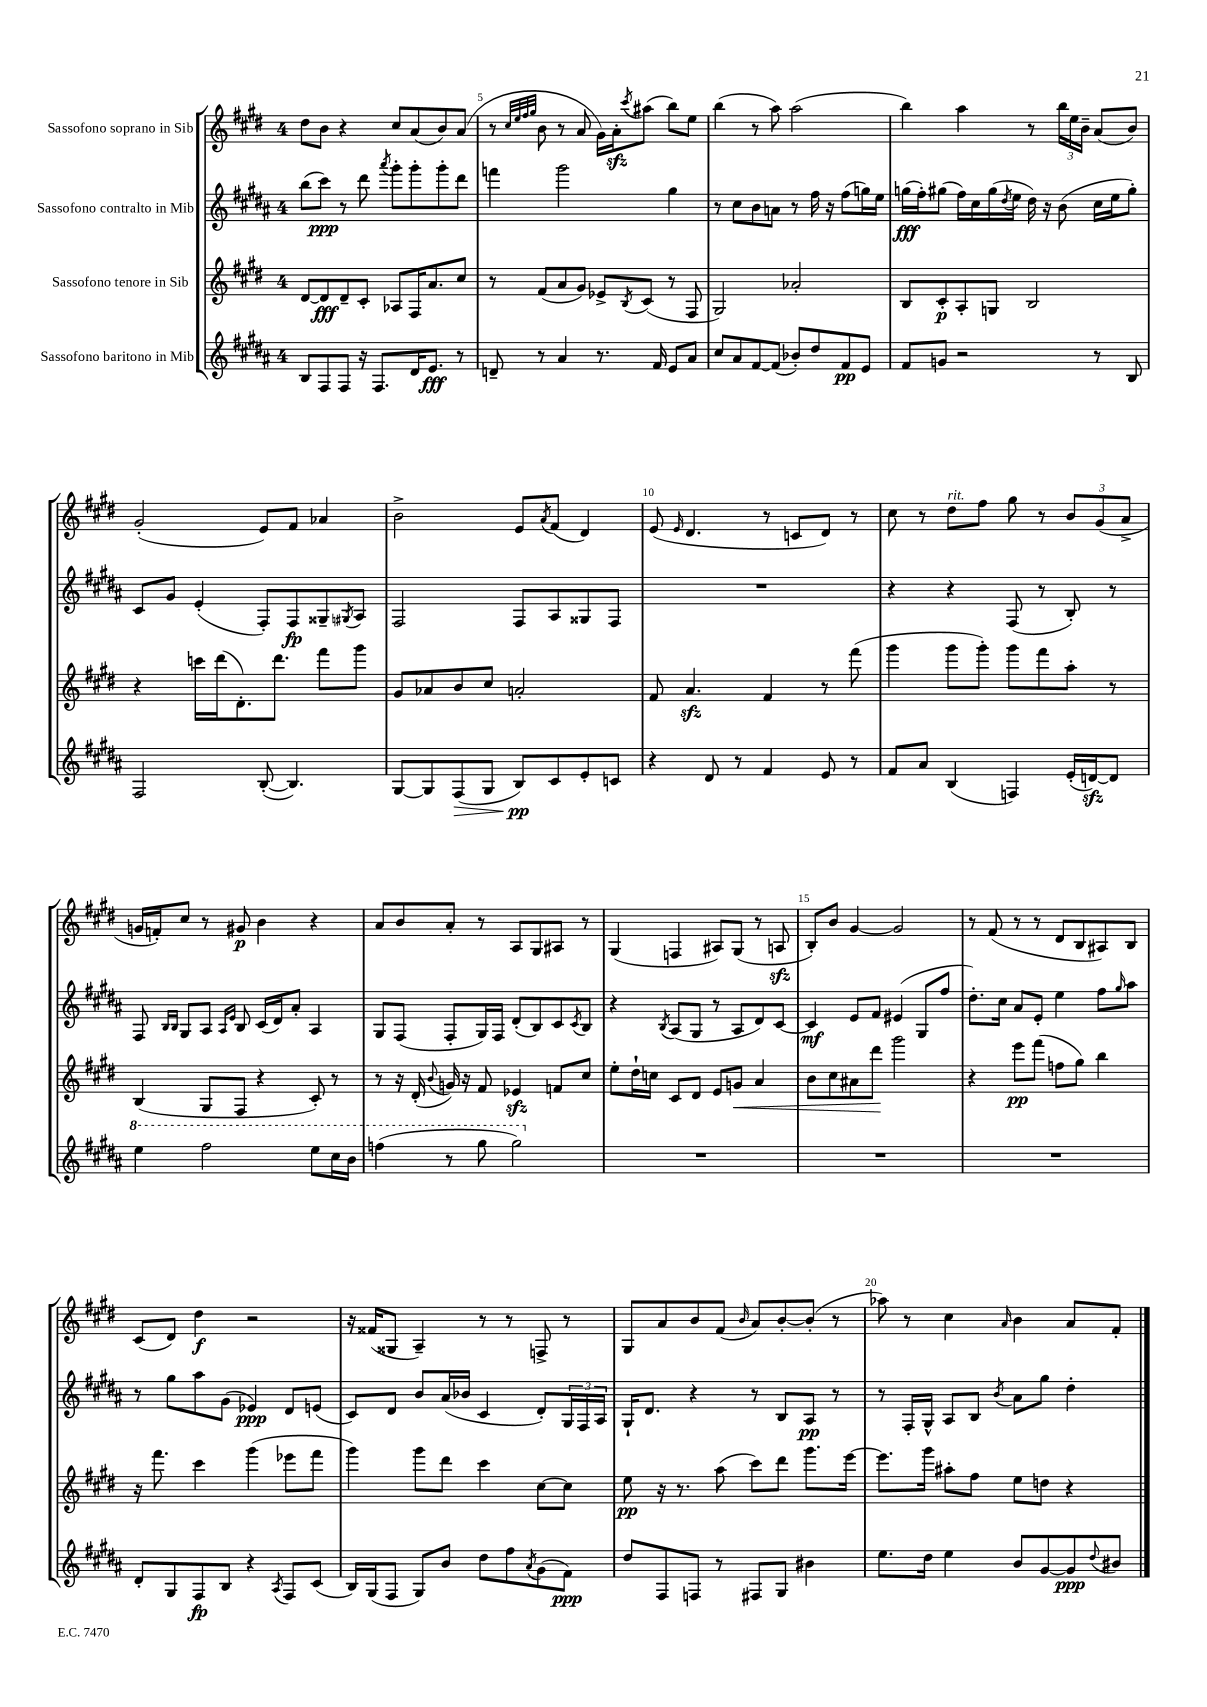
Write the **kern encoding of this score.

**kern	**kern	**kern	**kern
*staff4	*staff3	*staff2	*staff1
*clefG2	*clefG2	*clefG2	*clefG2
*k[f#c#g#d#a#]	*k[f#c#g#d#]	*k[f#c#g#d#a#]	*k[f#c#g#d#]
*M4/4	*M4/4	*M4/4	*M4/4
8B	[8d#	(8bb	8dd#
8F#	8d#]	8ccc#)	8b
8F#	8d#~	8r	4r
16r	8c#'	8ddd#	.
8.F#	.	.	.
.	.	8qaaa#	.
.	8A-	8ggg#'	8cc#
16d#	16F#	8ggg#'	(8a
8.e	8.a	.	.
.	.	8ggg#'	8b)
8r	8cc#	8ddd#	(8a
=	=	=	=
8d~	8r	4fff	8r
.	.	.	32qqcc#
.	.	.	32qqee
.	.	.	32qqff#
.	.	.	32qqgg#
8r	(8f#	.	8b
4a#	8a	2ggg#	8r
.	8g#)	.	8a
8.r	8e-^	.	16g#)
.	.	.	16a'
.	8qB	.	8qccc#
.	(8c#	.	(8aa#
16f#	.	.	.
8e	8r	4gg#	8bb)
8a#	8F#	.	8ee
=	=	=	=
8cc#	2G#)	8r	(4bb
8a#	.	8cc#	.
[8f#	.	8b	8r
(8f#]	.	8a	8aa)
8b-')	2a-'	8r	(2aa
8dd#	.	16ff#	.
.	.	16r	.
8f#	.	(8ff#	.
8e	.	16gg)	.
.	.	16ee	.
=	=	=	=
8f#	8B	(16gg	4bb)
.	.	16ff#')	.
8g	8c#'	(8gg#	.
2r	8A'	16ff#)	4aa
.	.	16cc#	.
.	8G	(16gg#	.
.	.	8qdd#	.
.	.	16ee	.
.	2B	16dd#)	8r
.	.	16r	.
.	.	(8b	24bb
.	.	.	24ee
.	.	.	24b~
8r	.	16cc#	(8a
.	.	16ee	.
8B	.	8gg#')	8b)
=	=	=	=
2F#	4r	8c#	(2g#'
.	.	8g#	.
.	16ccc	(4e'	.
.	(16ddd#	.	.
.	8.d#')	.	.
([8B'	.	8F#')	8e)
.	8.ddd#	.	.
4.B])	.	8F#	8f#
.	8fff#	8G##~	4a-
.	.	8qG#	.
.	8ggg#	8A#	.
=	=	=	=
[8G#	8g#	2F#	2b^
8G#]	8a-	.	.
(8F#	8b	.	.
8G#	8cc#	.	.
8B)	2a'	8F#	8e
.	.	.	8qa
8c#	.	8A#	(8f#
8e'	.	8G##	4d#)
8c	.	8F#	.
=	=	=	=
4r	8f#	1r	(8e
.	.	.	16qqe
.	4.a	.	4.d#
8d#	.	.	.
8r	.	.	.
4f#	4f#	.	8r
.	.	.	8c
8e	8r	.	8d#)
8r	(8fff#	.	8r
=	=	=	=
8f#	4ggg#	4r	8cc#
8a#	.	.	8r
(4B	8ggg#	4r	8dd#
.	8ggg#')	.	8ff#
4F)	8ggg#	(8F#	8gg#
.	8fff#	8r	8r
(16e'	8aa'	8B')	12b
[16d)	.	.	.
.	.	.	(12g#
8d]	8r	8r	.
.	.	.	12a^
=	=	=	=
4eee	(4B	8F#	16g
.	.	.	16f')
.	.	16qqB	.
.	.	16qqB	.
.	.	8G#	8cc#
2fff#	8G#	8A#	8r
.	.	16qqA#	.
.	.	16qqe	.
.	8F#	8B	8g#
.	4r	(16c#	4b
.	.	16d#)	.
.	.	8a#'	.
8eee	8c#')	4A#	4r
16ccc#	8r	.	.
16bb	.	.	.
=	=	=	=
(4fff	8r	8G#	8a
.	16r	(8F#	8b
.	(16d#'	.	.
.	8qqb	.	.
8r	16g)	8F#'	8a'
.	16r	.	.
8ggg#	8f#	16G#)	8r
.	.	16F#	.
2ggg#)	4e-	(8d#'	8A
.	.	8B)	8G#
.	8f	8c#	8A#
.	.	8qc#	.
.	8cc#	8B	8r
=	=	=	=
1r	8ee'	4r	(4G#
.	16dd#`	.	.
.	16cc	.	.
.	.	8qB	.
.	8c#	(8A#	4F
.	8d#	8G#	.
.	8e	8r	8A#)
.	8g	8A#	(8G#
.	4a	8d#)	8r
.	.	[8c#	8A
=	=	=	=
1r	8b	4c#]	8B')
.	8cc#	.	8b
.	8a#	8e	[4g#
.	8ddd#	8f#	.
.	2ggg#	(4e#	2g#]
.	.	8G#	.
.	.	8ff#	.
=	=	=	=
1r	4r	8.dd#')	8r
.	.	.	(8f#
.	.	16cc#	.
.	8eee	8a#	8r
.	(8fff#	8e'	8r
.	8ff	4ee	8d#
.	8gg#)	.	8B
.	4bb	8ff#	8A#)
.	.	16qqgg#	.
.	.	8aa#	8B
=	=	=	=
8d#'	16r	8r	(8c#
.	8.fff#	.	.
8G#	.	8gg#	8d#)
8F#	4ccc#	8aa#	4dd#
8B	.	(8g#	.
4r	(4ggg#	4e-)	2r
8qA#	.	.	.
8F#	8eee-	8d#	.
(8c#	8fff#	(8e	.
=	=	=	=
16B)	4ggg#)	8c#)	16r
(16G#	.	.	(16f##
8F#	.	8d#	8G##
8G#)	8ggg#	8b	4A~)
8b	8ddd#	(16a#	.
.	.	16b-	.
8dd#	4ccc#	4c#	8r
8ff#	.	.	8r
8qa#	.	.	.
(8g#	[8cc#	8d#')	8F^
8f#)	8cc#]	24G#	8r
.	.	24F#	.
.	.	24A#	.
=	=	=	=
8dd#	8ee	16G#`	8G#
.	.	8.d#	.
8F#	16r	.	8a
.	8.r	.	.
8F	.	4r	8b
8r	(8aa	.	(8f#
.	.	.	16qqb
8F#	8ccc#)	8r	8a)
8G#	8ddd#	8B	[8b'
4b#	8.ggg#	8A#	(8b']
.	.	8r	8r
.	[16eee	.	.
=	=	=	=
8.ee	8.eee]	8r	8aa-)
.	.	16F#'	8r
16dd#	16ggg#	16G#^^	.
4ee	8aa#'	8A#	4cc#
.	8ff#	8B	.
.	.	8qb	16qqa
8b	8ee	8a#	4b
[8g#	8dd	8gg#	.
8g#]	4r	4dd#'	8a
8qqdd#	.	.	.
8b#	.	.	8f#'
==	==	==	==
*-	*-	*-	*-
